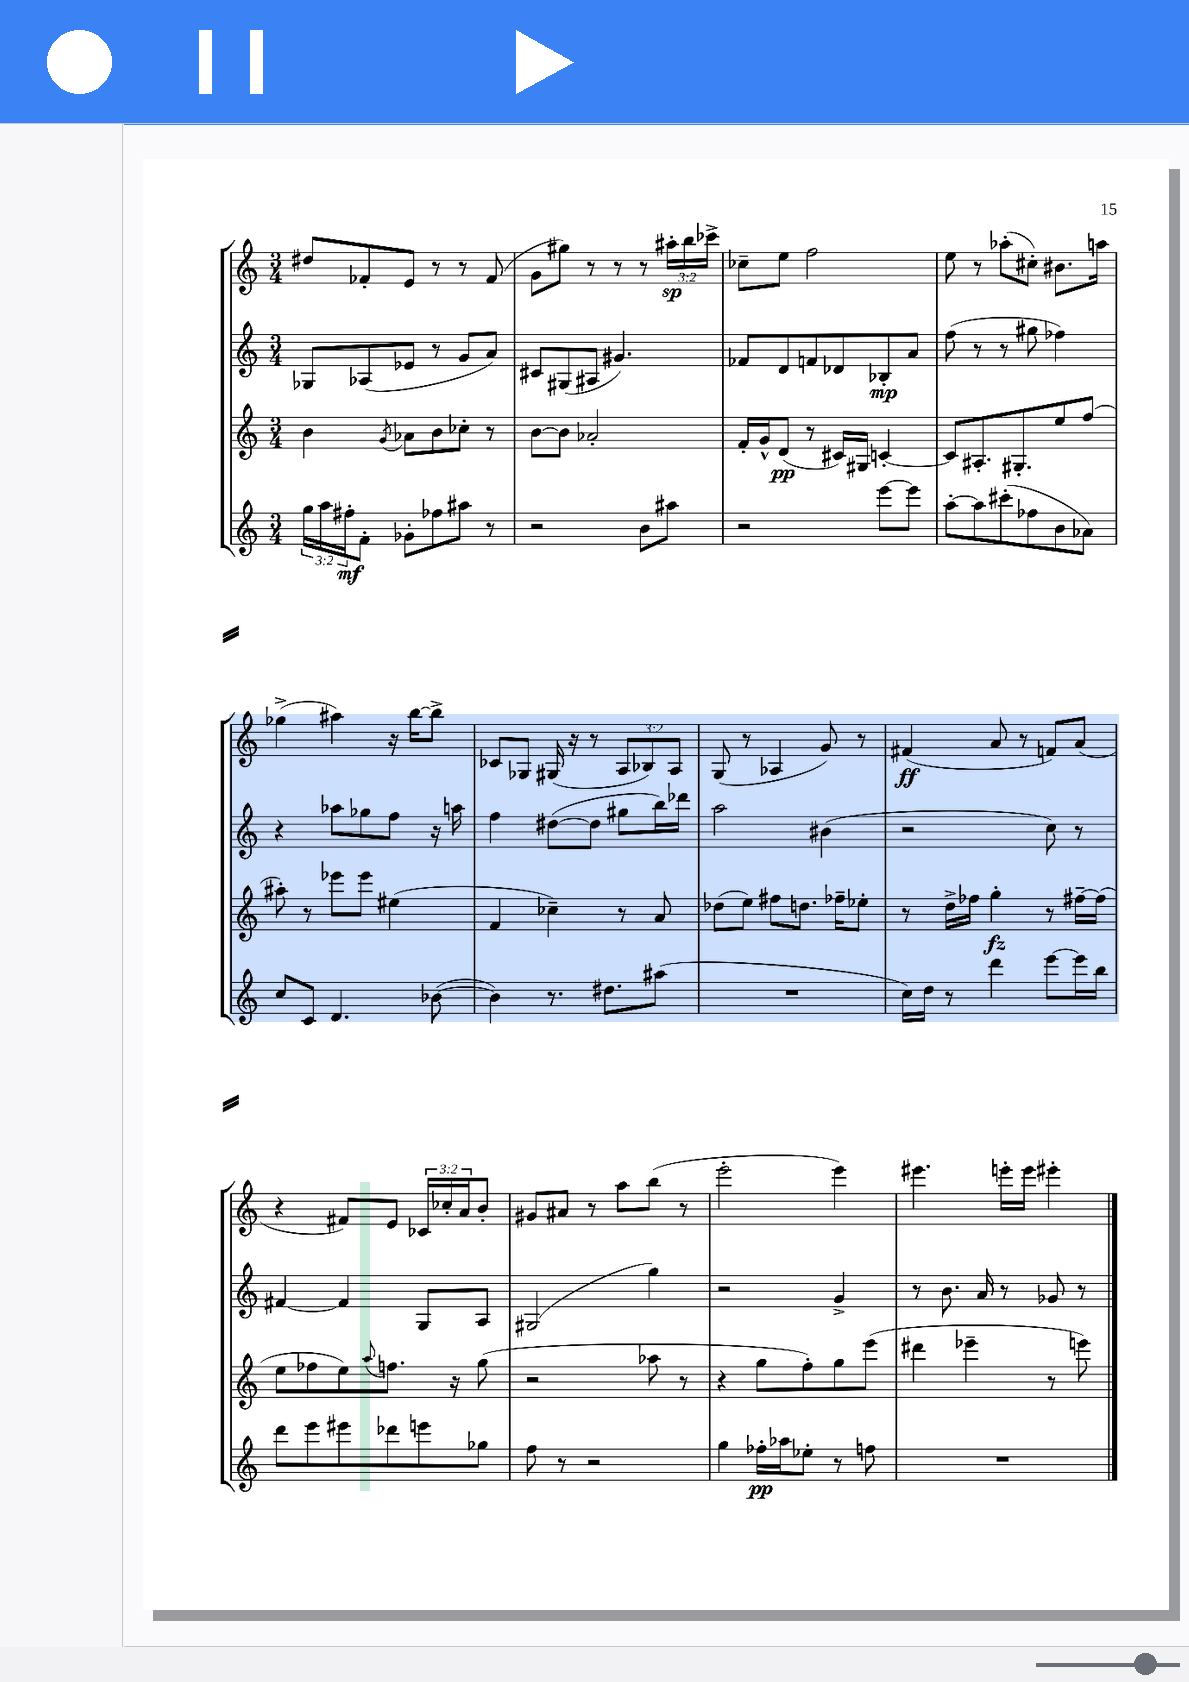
<<
\new StaffGroup <<
\new Staff = "s0" {
    \clef treble \key c \major \numericTimeSignature \time 3/4 \override Staff.TupletNumber.text = #tuplet-number::calc-fraction-text
    dis''8 fes'8-. e'8 r8 r8 fes'8( |
    g'8 gis''8) r8 r8 r8 \tuplet 3/2 { ais''16-.\sp b''16 ces'''16-> } |
    ces''8-- e''8 f''2 |
    e''8 r8 aes''8-.( cis''8-.) bis'8. a''16 |
    ges''4->( ais''4) r16 b''16~ b''8-> |
    ces'8 ges8 gis16( r16 r8 \tuplet 3/2 { a8 bes8) a8 } |
    g8( r8 aes4 g'8) r8 |
    fis'4\ff( a'8 r8 f'8) a'8( |
    r4 fis'8) e'8 \tuplet 3/2 { ces'16 ces''16-. a'16 } b'8-. |
    gis'8 ais'8 r8 a''8 b''8( r8 |
    e'''2-. e'''4) |
    eis'''4. e'''16-. e'''16 eis'''4-. \bar "|." |
}
\new Staff = "s1" {
    \clef treble \key c \major \numericTimeSignature \time 3/4
    ges8 aes8( ees'8 r8 g'8 a'8) |
    cis'8 gis8( ais8 gis'4.) |
    fes'8 d'8 f'8 des'8 bes8-.\mp a'8 |
    f''8( r8 r8 gis''8 fes''4) |
    r4 aes''8 ges''8 f''8 r16 a''16 |
    f''4 dis''8~( dis''8 gis''8 b''16) des'''16 |
    a''2 bis'4( |
    r2 c''8) r8 |
    fis'4~ fis'4 g8 a8 |
    gis2( g''4) |
    r2 g'4-> |
    r8 b'8. a'16 r8 ges'8 r8 \bar "|." |
}
\new Staff = "s2" {
    \clef treble \key c \major \numericTimeSignature \time 3/4
    b'4 \acciaccatura { g'8 } aes'8 b'8 ces''8-. r8 |
    b'8~ b'8 aes'2-. |
    f'16-. g'16-^ d'8\pp( r8 cis'16) gis16 c'4~-. |
    c'8 ais8.-. gis8.-. e''8 f''8( |
    ais''8-.) r8 ees'''8 ees'''8 eis''4( |
    f'4 ces''4--) r8 a'8 |
    des''8( e''8) fis''8 d''8. fes''16-- ees''8-. |
    r8 d''16-> fes''16 g''4-.\fz r8 fis''16~-- fis''16( |
    e''8 fes''8 e''8) \appoggiatura { a''8 } f''8. r16 g''8( |
    r2 aes''8 r8 |
    r4 g''8 f''8-.) g''8 e'''8( |
    dis'''4 ees'''4-- r8 e'''8) \bar "|." |
}
\new Staff = "s3" {
    \clef treble \key c \major \numericTimeSignature \time 3/4 \override Staff.TupletNumber.text = #tuplet-number::calc-fraction-text
    \tuplet 3/2 { g''16 a''16 fis''16-.\mf } f'8-. ges'8-. fes''8 ais''8 r8 |
    r2 b'8 ais''8 |
    r2 e'''8~ e'''8 |
    a''8~-. a''8 cis'''8-.( fes''8 b'8 aes'8) |
    c''8 c'8 d'4. bes'8~( |
    bes'4) r8. dis''8. ais''8( |
    R2. |
    c''16) d''16 r8 d'''4 e'''8~ e'''16 b''16 |
    d'''8 e'''8 eis'''8 des'''8 e'''8 ges''8 |
    f''8 r8 r2 |
    g''4 fes''16-.\pp aes''16 ees''8-. r8 f''8 |
    R2. \bar "|." |
}
>>
>>
\layout { \context { \Score \remove "Bar_number_engraver" } }
